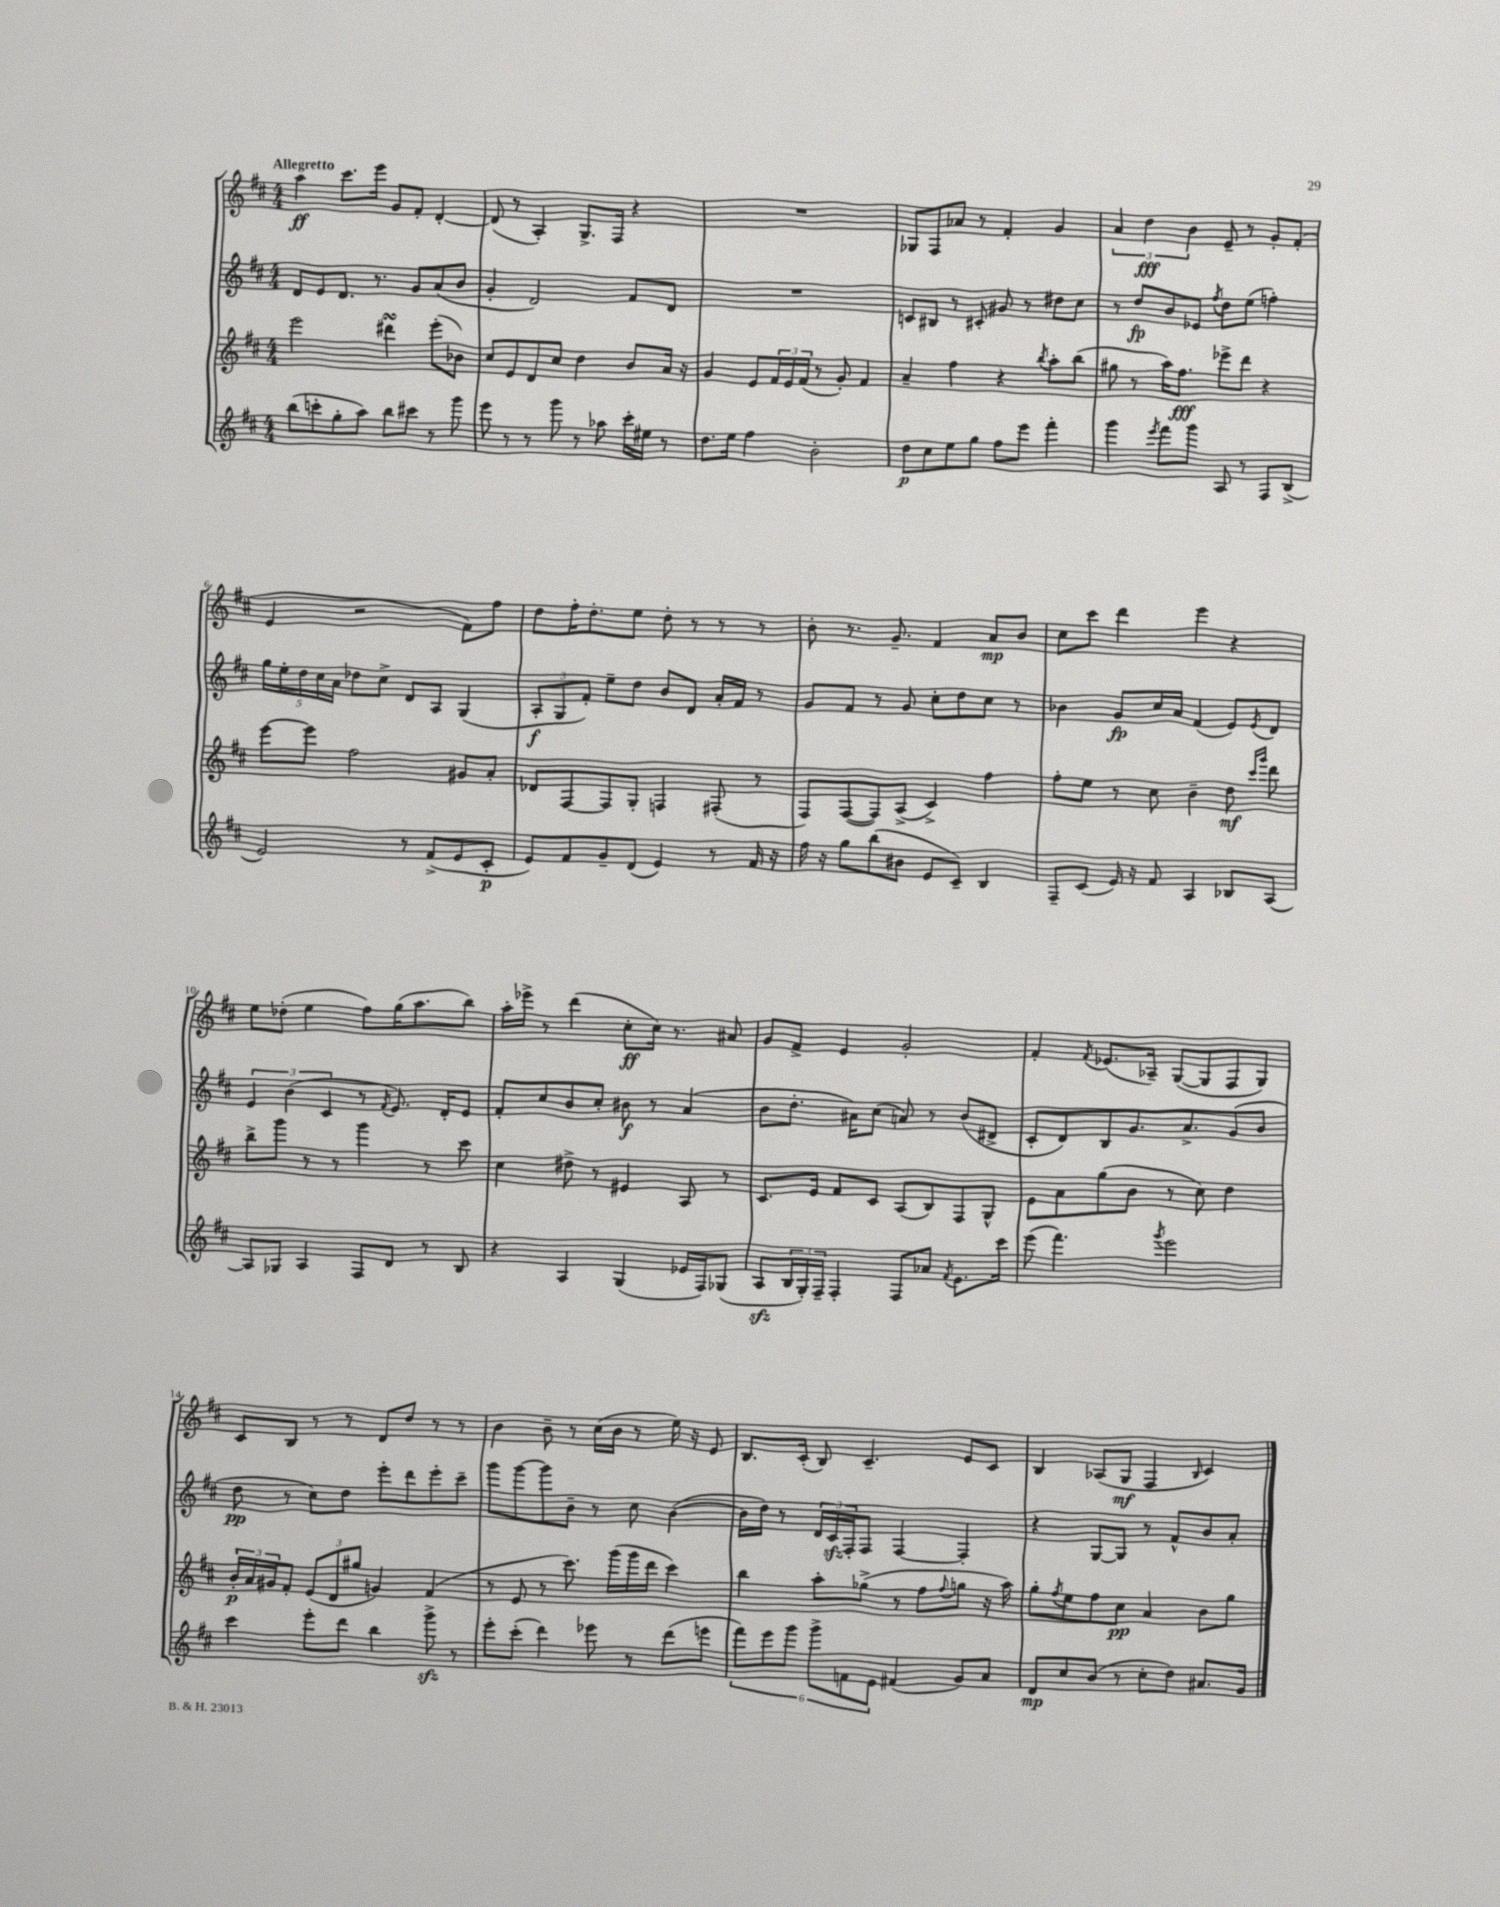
<<
\new StaffGroup <<
\new Staff = "s0" {
    \clef treble \key d \major \numericTimeSignature \time 4/4 \tempo "Allegretto"
    a''4\ff cis'''8. e'''16 g'8 fis'8-. d'4~-. |
    d'8( r8 a4-.) g8.-> fis16 r4 |
    R1 |
    ges8 fis8 aes'8 r8 fis'4-. g'4 |
    \tuplet 3/2 { a'4 d''4\fff b'4 } e'8-- r8 g'8-. fis'8-.( |
    e'4 r2 fis'8) fis''8 |
    d''8 fis''16-. d''8.-. e''8 d''8-. r8 r8 r8 |
    b'8-. r8. g'8.-- fis'4 a'8\mp b'8 |
    cis''8 cis'''8 d'''4 e'''4 r4 |
    e''8 des''8-.( e''4 fis''8) g''16( a''8. b''8) |
    a''16-. ees'''16-> r8 d'''4( cis''8-.\ff cis''16) r8. ais'8 |
    g'8 fis'8-> e'4 g'2-. |
    fis'4-. \acciaccatura { fis'8 } ees'8.( aes16--) g8~( g8 fis8 g8) |
    cis'8 b8 r8 r8 d'8 d''8 r8 r8 |
    b'4 b'8-- r8 cis''16( b'16 r8 e''16) r16 e'8 |
    b8. cis'16-.( b8) cis'4.-- e'8 cis'8 |
    b4 aes8( g8\mf fis4 \grace { b16 } cis'4) \bar "|." |
}
\new Staff = "s1" {
    \clef treble \key d \major \numericTimeSignature \time 4/4
    d'8 e'8 d'8. r8. g'8 a'8( b'8 |
    g'4-. d'2) fis'8 d'8 |
    R1 |
    c'8 bis8 r8 cis'8-. gis'8 r8 dis''8 cis''8 |
    r8 d''8\fp b'8 ees'8 \acciaccatura { fis''8 } d''8 e''8( f''4-.) |
    \tuplet 5/4 { g''16 e''16-. d''16 cis''16 a'16 } des''8 cis''8-> d'8 a8 g4( |
    \tuplet 3/2 { a8-.\f g8 fis'8-.) } e''8-- d''8 b'8 d'8 a'16-. fis'16 r8 |
    g'8 fis'8 r8 g'8 cis''8-. d''8 cis''8 r8 |
    bes'4 g'8\fp cis''16 a'16 fis'4( e'8) \acciaccatura { e'8 } d'8 |
    \tuplet 3/2 { e'4 b'4( cis'4 } r8 \acciaccatura { fis'8 } e'8.) d'16-. e'8 |
    fis'8-. cis''8 b'8 cis''8-. bis'8\f r8 a'4( |
    b'8 d''8.-. ais'16) cis''8( a'8) r8 b'8( dis'8-> |
    cis'8-. d'8) b8 g'8. a'8.-> g'8( b'8 |
    d''8\pp r8 cis''8) d''8 e'''8-. d'''8 e'''8-. cis'''8-- |
    g'''8 g'''8~ g'''8 b'8-- r8 cis''8 b'4~( |
    b'16 d''16) r8 \tuplet 3/2 { d'16 cis'16\sfz fis16-. } fis8 fis4~ fis4-. |
    r4 g8~ g8 r8 fis'8-^ b'8 a'8-. \bar "|." |
}
\new Staff = "s2" {
    \clef treble \key d \major \numericTimeSignature \time 4/4
    e'''2 dis'''4\turn e'''8-.( bes'8) |
    cis''8 e'8 d'8 cis''8 d''4 b'8 a'16 r16 |
    g'4 e'8 \tuplet 3/2 { fis'16 e'16 fis'16( } r8 g'8-.) fis'4 |
    a'4-- fis''4 r4 \acciaccatura { b''8 } a''8-. b''8( |
    gis''8 r8 a''16) fis''8.\fff ees'''8-> d'''8 r4 |
    e'''8~ e'''8 fis''2 gis'8 a'8-. |
    des'8 fis8~ fis8 g8-. f4 fis8-.( r8 |
    fis8) fis8~( fis8) a8->( cis'4->) fis''4 |
    fis''8-. e''8 r8 cis''8 b'4-- d''8\mf \grace { cis'''16 g'''16 } d'''8 |
    b''8-> g'''8 r8 r8 g'''4 r8 cis'''8 |
    cis''4 dis''8-> r8 eis'4 a8 r8 |
    cis'8. e'16 fis'8 cis'8 a8( b8) fis8 g8-^ |
    e'8 a'8 g''8( b'8 r8 cis''8) d''4 |
    \tuplet 3/2 { b'16-.\p a'16 gis'16 } fis'8-. \tuplet 3/2 { e'8( d'8 gis''8 } g'4) fis'4( |
    r8 e'8 r8 cis'''8.) g'''16( g'''16 d'''16 cis'''4) |
    b''4 a''8-. ges''8->( r8 fis''8 \appoggiatura { fis''8 } g''8 r16 a''16) |
    g''8-. \acciaccatura { fis''8 } e''8 fis''8 cis''8\pp a'4 b'8 g''8 \bar "|." |
}
\new Staff = "s3" {
    \clef treble \key d \major \numericTimeSignature \time 4/4
    b''8( c'''8-. g''8-. a''8) b''8 cis'''8 r8 g'''8 |
    e'''8 r8 r8 g'''8 r8 aes''8 cis'''16-. eis''16 r8 |
    d''8. e''16 fis''4 b'2-. |
    d''8\p cis''8 e''8 g''8 fis''8 e'''8 fis'''4-. |
    g'''4 \acciaccatura { e'''8 } fis'''8 g'''8 a8 r8 fis8 b8->( |
    e'2) r8 fis'8->( e'8 cis'8-.\p |
    e'8) fis'8 g'8-- d'8( e'4) r8 fis'16 r16 |
    fis''16 r16 g''8 b''8( bis'8 e'8 cis'8--) b4 |
    fis8-- cis'8( e'16) r16 fis'8 a4 bes8 a8~ |
    a8 ges8 a4 fis8 d'8 r8 b8 |
    r4 a4 g4( ees'16 fis16) ges8( |
    a8\sfz \tuplet 3/2 { b16 g16-.) fis16-- } fis4-. fis8 aes'8 \acciaccatura { fis'8 } e'8. cis'''16 |
    e'''8( fis'''4.) \acciaccatura { g'''8 } e'''2 |
    cis'''4 e'''8-. d'''8 b''4 g'''8->\sfz r8 |
    e'''8-. cis'''8-.( d'''4) ees'''8 r8 d'''8( e'''8 |
    \tuplet 6/4 { fis'''8) e'''8 g'''8 g'''8-> f'8 e'8 } fis'4( g'8) a'8 |
    d'8\mp cis''8 b'8( r8 cis''8-. d''8) ais'8. g'16 \bar "|." |
}
>>
>>
